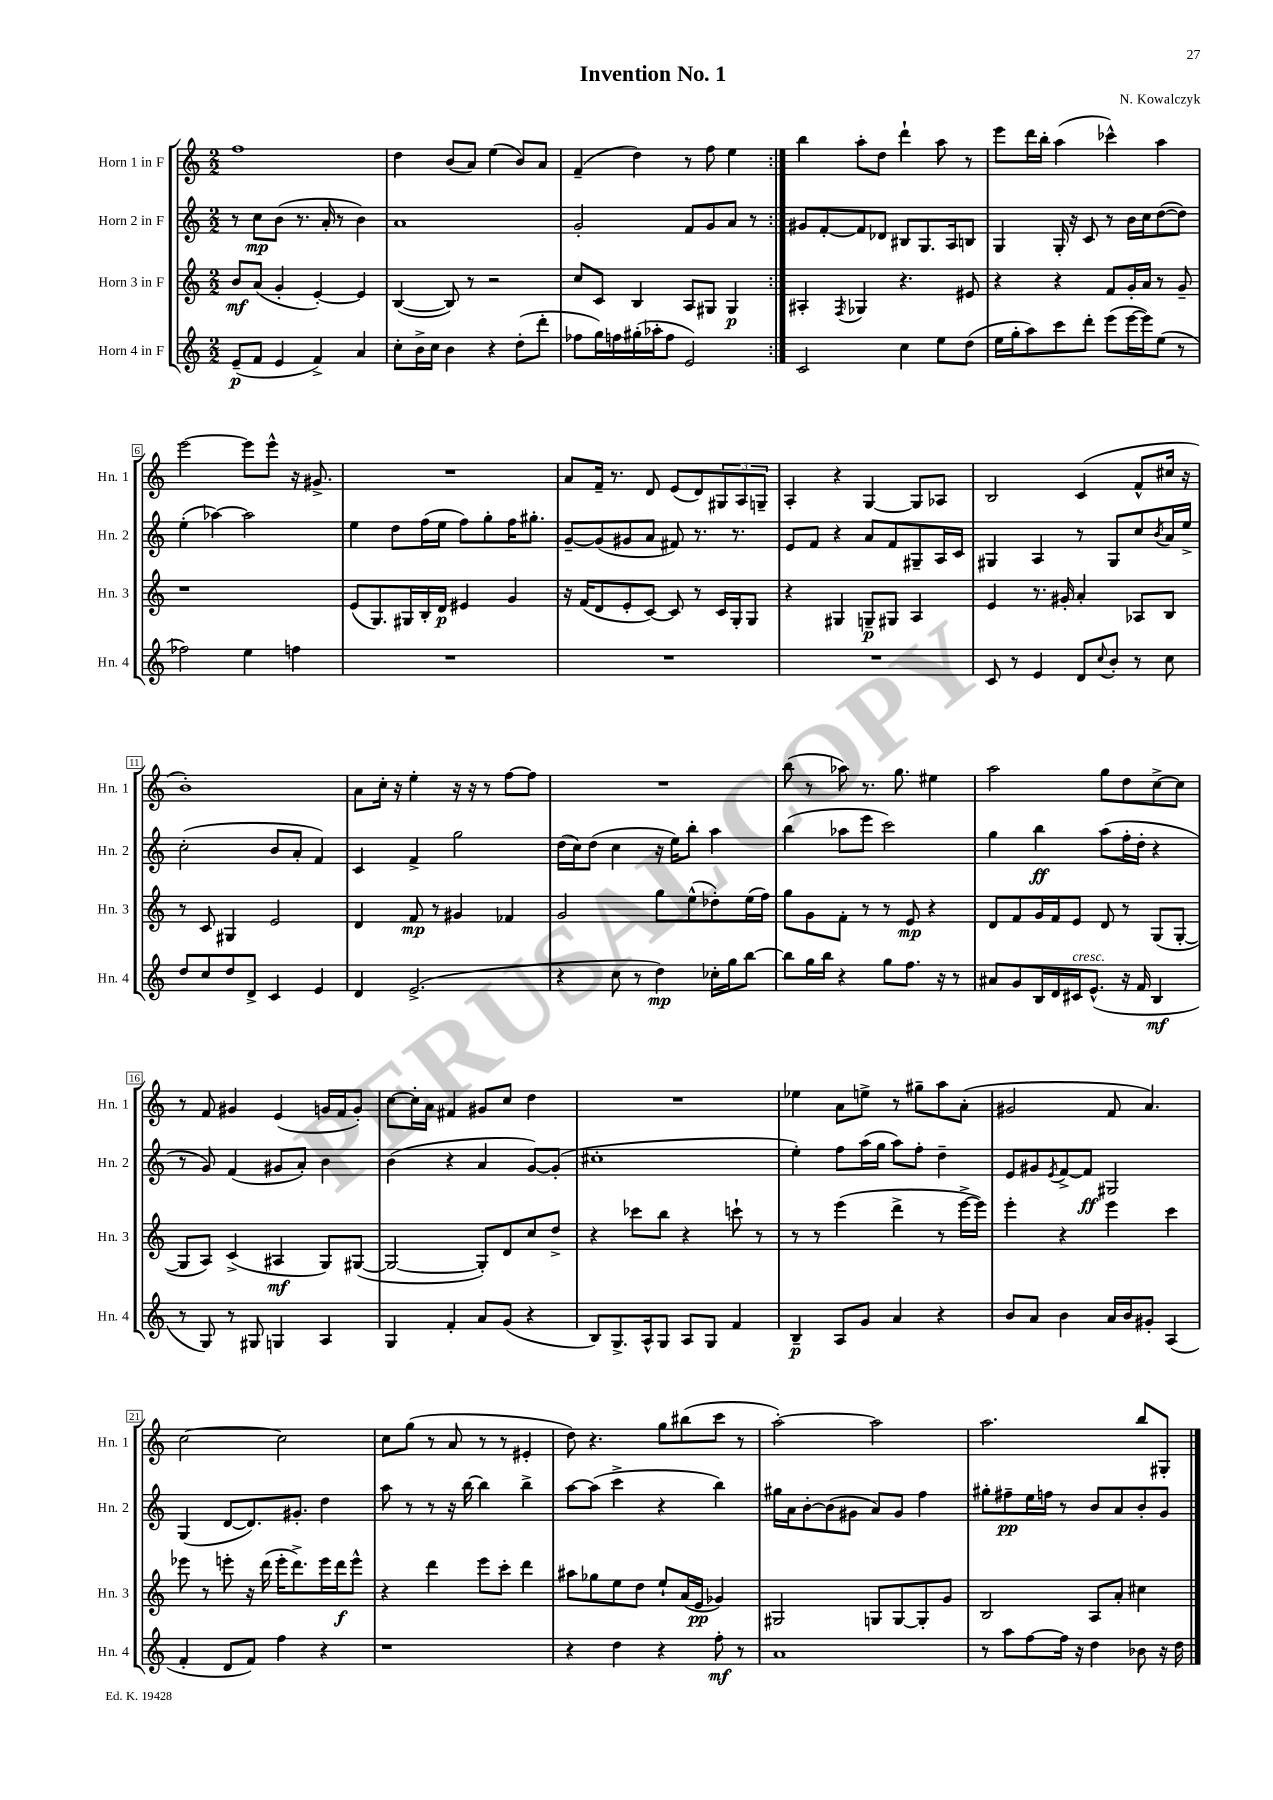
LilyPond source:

\header { title = "Invention No. 1" composer = "N. Kowalczyk" }
<<
\new StaffGroup <<
\new Staff = "s0" \with { instrumentName = "Horn 1 in F" shortInstrumentName = "Hn. 1" } {
    \clef treble \key c \major \numericTimeSignature \time 2/2
    \repeat volta 2 { f''1 |
    d''4 b'8( a'8) e''4( b'8) a'8 |
    f'4--( d''4) r8 f''8 e''4 | }
    b''4 a''8-. d''8 d'''4-! a''8 r8 |
    e'''8 d'''16 b''16-. a''4( ces'''4-^) a''4 |
    e'''2~ e'''8 e'''8-^ r16 gis'8.-> |
    R1 |
    a'8 f'16-- r8. d'8 e'8( d'8) \tuplet 3/2 { gis8 a8 g8-- } |
    a4-. r4 g4~ g8 aes8 |
    b2 c'4( f'8-^ cis''16 r16 |
    b'1-.) |
    a'8 c''16-. r16 e''4-. r16 r16 r8 f''8~ f''8 |
    R1 |
    b''8( r8 aes''8) r8. g''8. eis''4 |
    a''2 g''8 d''8 c''8~-> c''8 |
    r8 f'8 gis'4 e'4( g'16 f'16 g'8-.) |
    c''8~ c''16-. a'16 fis'4 gis'8 c''8 d''4 |
    R1 |
    ees''4 a'8 e''8-> r8 gis''8-- a''8 a'8-.( |
    gis'2 f'8 a'4.) |
    c''2~ c''2 |
    c''8 g''8( r8 a'8 r8 r8 eis'4-. |
    d''8) r4. g''8 bis''8( c'''8 r8 |
    a''2~-.) a''2 |
    a''2. b''8 gis8-. \bar "|." |
}
\new Staff = "s1" \with { instrumentName = "Horn 2 in F" shortInstrumentName = "Hn. 2" } {
    \clef treble \key c \major \numericTimeSignature \time 2/2
    \repeat volta 2 { r8 c''8\mp b'8( r8. a'16-. r8 b'4) |
    a'1 |
    g'2-. f'8 g'8 a'8 r8 | }
    gis'8 f'8~-. f'8 des'8 bis8 g8. a16 b8 |
    g4 g16-. r16 c'8 r8 b'16 c''16 d''8~( d''8) |
    e''4-.( aes''4~) aes''2 |
    e''4 d''8 f''16( e''16 f''8) g''8-. f''16 gis''8.-. |
    g'8~-- g'8( gis'8 a'8 fis'8) r8. r8. |
    e'8 f'8 r4 a'8 f'8 gis8-- a16 c'16 |
    gis4 a4 r8 gis8 c''8 \acciaccatura { b'8 } a'16 e''16-> |
    c''2-.( b'8 a'8-. f'4) |
    c'4 f'4-> g''2 |
    d''16( c''16) d''8( c''4 r16 e''16) b''8-. a''4 |
    b''4( aes''8 e'''8 c'''2) |
    g''4 b''4\ff a''8( f''16-. d''16-. r4 |
    r8 g'8) f'4( gis'8 a'8-.) b'4 |
    b'4( r4 a'4 g'8~) g'8-.( |
    cis''1-. |
    e''4-.) f''8 a''16( g''16 a''8) f''8-. d''4-- |
    e'8 gis'8 \acciaccatura { e'8 } f'8~-> f'8\ff gis2 |
    g4( d'8~ d'8.) gis'8.-. d''4 |
    a''8 r8 r8 r16 b''16~ b''4 b''4-> |
    a''8~ a''8( c'''4-> r4 b''4) |
    gis''16 a'16 b'8~-. b'8( gis'8 a'8) gis'8 f''4 |
    gis''8-. fis''8--\pp e''16 f''16 r8 b'8 a'8 b'8-. g'8 \bar "|." |
}
\new Staff = "s2" \with { instrumentName = "Horn 3 in F" shortInstrumentName = "Hn. 3" } {
    \clef treble \key c \major \numericTimeSignature \time 2/2
    \repeat volta 2 { b'8\mf a'8( g'4-. e'4~-.) e'4 |
    b4~( b8) r8 r2 |
    c''8 c'8 b4 a8 gis8 gis4\p | }
    ais4-. \acciaccatura { f8 } ges4 r4. eis'8 |
    r4 r4 f'8 g'16-. a'16 r8 g'8-- |
    r1 |
    e'8( g8.) gis16 b16-. d'16\p eis'4 g'4 |
    r16 f'16( d'8 e'8-. c'8~) c'8 r8 c'16 g16-. g8 |
    r4 gis4 g8--\p gis8 a4 |
    e'4 r8. gis'16-. a'4-. aes8 b8 |
    r8 c'8 gis4 e'2 |
    d'4 f'8\mp r8 gis'4 fes'4 |
    g'2 g''8 e''8-^( des''8-.) e''16( f''16) |
    g''8 g'8 f'8-. r8 r8 e'8\mp r4 |
    d'8 f'8 g'16 f'16 e'8 d'8 r8 g8( g8~-. |
    g8 a8) c'4->( ais4\mf g8) gis8~( |
    gis2~ gis8-.) d'8 c''8 d''8-> |
    r4 ces'''8 b''8 r4 c'''8-! r8 |
    r8 r8 e'''4( d'''4-> r8 e'''16~-> e'''16) |
    e'''4-. r4 e'''4 c'''4 |
    ees'''8 r8 e'''8-. r16 d'''16( e'''16-. d'''8.->) e'''16 d'''16\f e'''8-^ |
    r4 d'''4 e'''8 c'''8-. d'''4 |
    ais''8 ges''8 e''8 d''8 e''8-! a'16( e'16\pp ges'4) |
    gis2 g8 g8~ g8-. g'8 |
    b2 a8 a'8-. cis''4 \bar "|." |
}
\new Staff = "s3" \with { instrumentName = "Horn 4 in F" shortInstrumentName = "Hn. 4" } {
    \clef treble \key c \major \numericTimeSignature \time 2/2
    \repeat volta 2 { e'8--\p( f'8 e'4 f'4->) a'4 |
    c''8-. b'16-> c''16 b'4 r4 d''8-.( d'''8-. |
    fes''8 g''16) f''16 gis''16-.( aes''16-. f''8 e'2) | }
    c'2 c''4 e''8 d''8( |
    e''16 g''16-. a''8) c'''8 d'''8-. e'''8( e'''16~ e'''16) e''8( r8 |
    fes''2) e''4 f''4 |
    R1 |
    R1 |
    R1 |
    c'8 r8 e'4 d'8 \appoggiatura { c''8 } b'8-. r8 c''8 |
    d''8 c''8 d''8 d'8-> c'4 e'4 |
    d'4 e'2.->( |
    r4 c''8 r8 d''4\mp) ces''16-. g''16 b''8~ |
    b''8 g''16 b''16 r4 g''8 f''8. r16 r8 |
    ais'8 g'8 b16 d'16 cis'16^\markup { \italic "cresc." } e'8.-^( r16 f'16 b4\mf |
    r8 g8) r8 gis8 g4 a4 |
    g4 f'4-. a'8 g'8( r4 |
    b8) g8.-> a16-^ g8 a8 g8 f'4 |
    b4--\p a8 g'8 a'4 r4 |
    b'8 a'8 b'4 a'16 b'16 gis'8-. a4( |
    f'4-. d'8 f'8) f''4 r4 |
    r1 |
    r4 d''4 r4 f''8-.\mf r8 |
    a'1 |
    r8 a''8 f''8~ f''16 r16 d''4 bes'8 r16 d''16 \bar "|." |
}
>>
>>
\layout { \context { \Score \override BarNumber.stencil = #(make-stencil-boxer 0.1 0.3 ly:text-interface::print) } }
